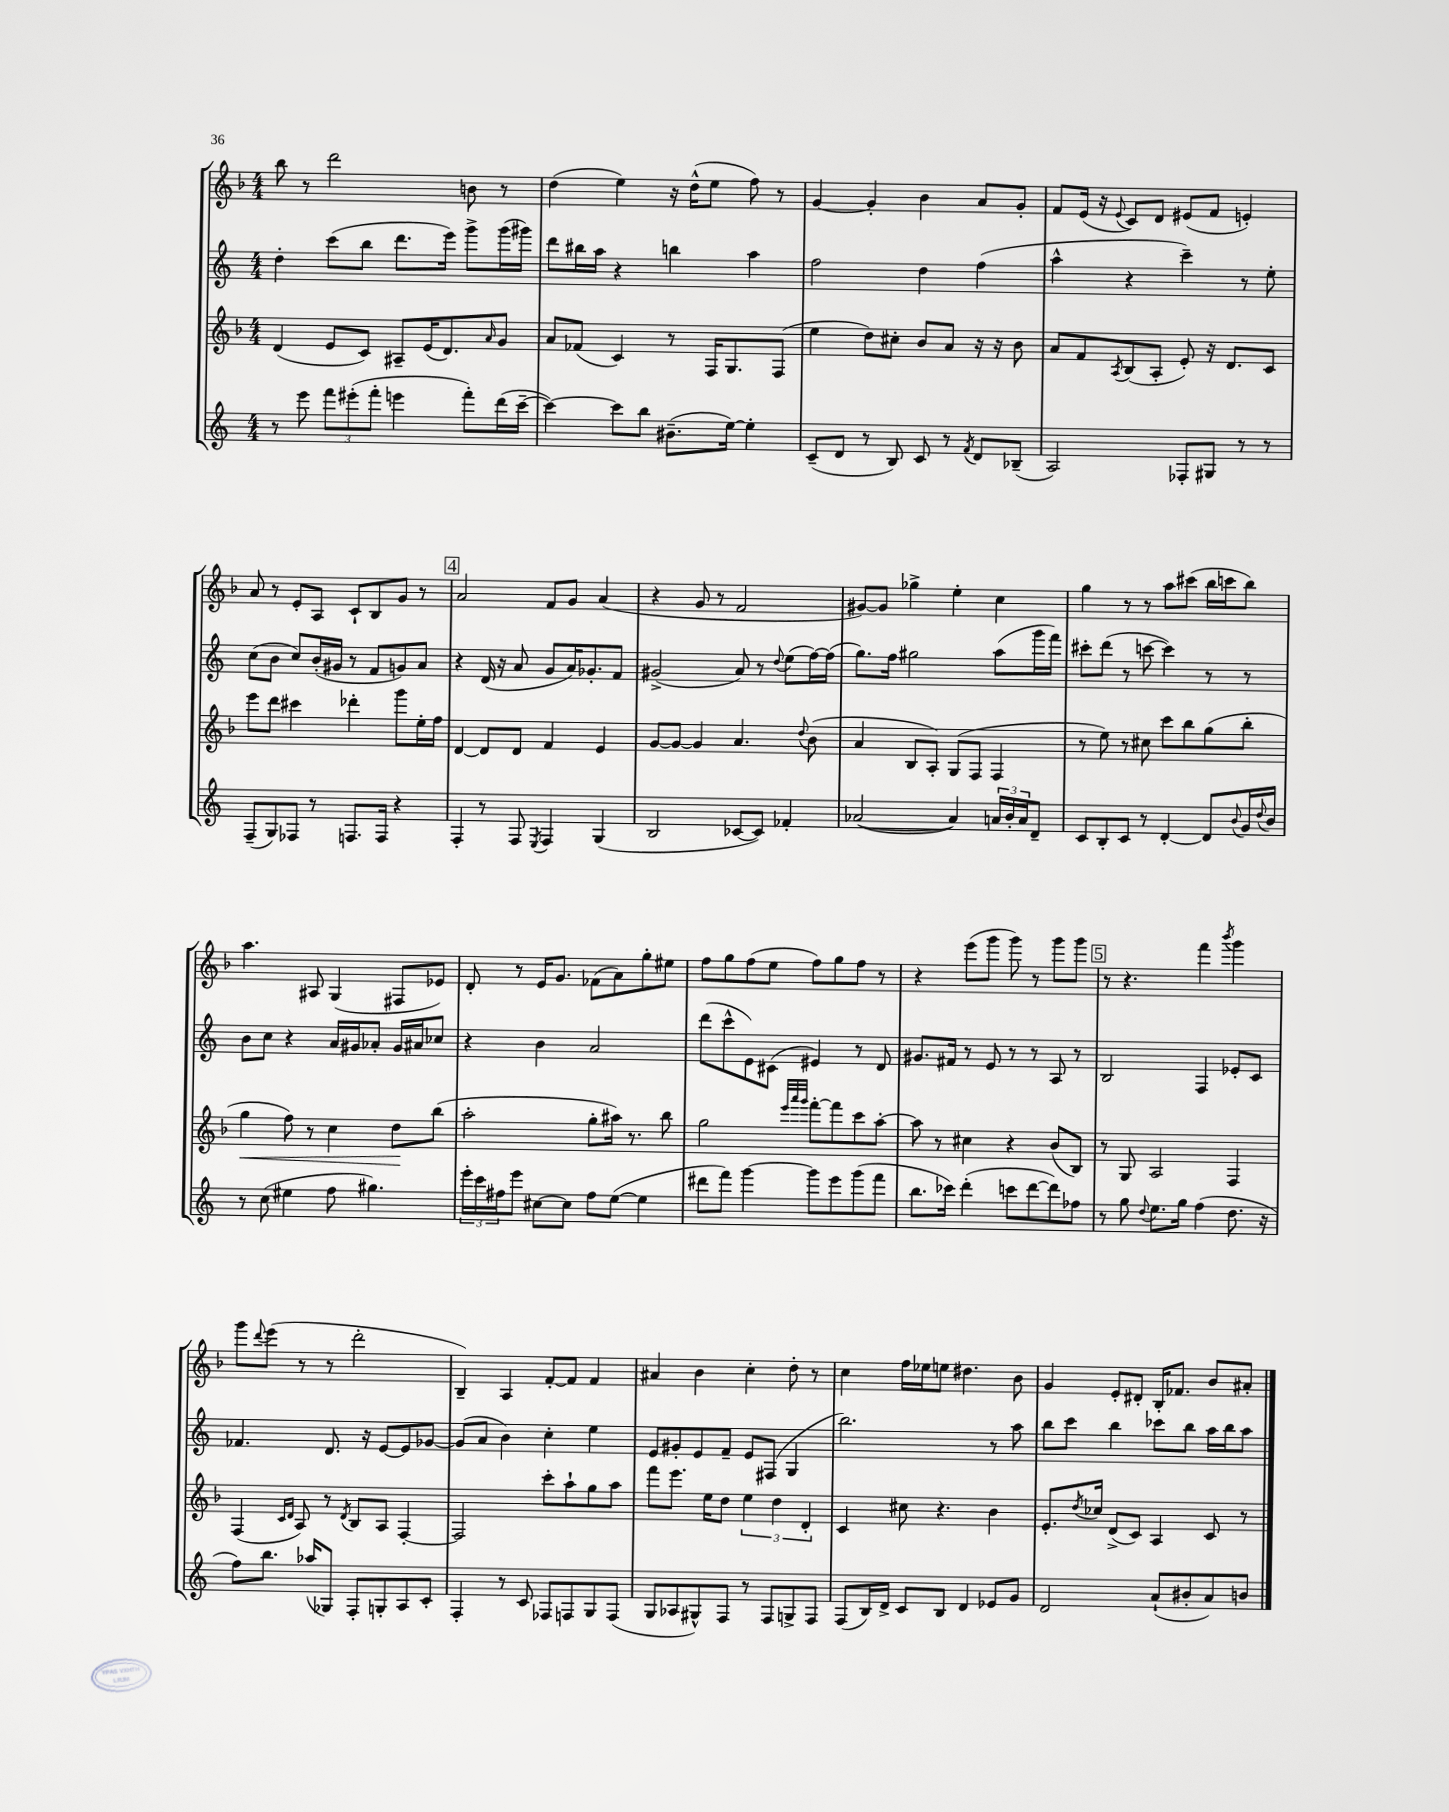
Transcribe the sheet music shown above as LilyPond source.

<<
\new StaffGroup <<
\new Staff = "s0" {
    \clef treble \key f \major \numericTimeSignature \time 4/4
    bes''8 r8 d'''2 b'8 r8 |
    d''4( e''4) r16 d''16-^( e''8 f''8) r8 |
    g'4~ g'4-. bes'4 a'8 g'8-. |
    f'8 e'16( r16 \appoggiatura { e'8 } c'8) d'8 eis'8( f'8 e'4-.) |
    a'8 r8 e'8-. a8 c'8-! bes8 g'8 r8 |
    \mark \markup { \box "4" } a'2 f'8 g'8 a'4( |
    r4 g'8 r8 f'2 |
    gis'8~) gis'8 ges''4-> e''4-. c''4 |
    g''4 r8 r8 a''8 cis'''8( bes''16 c'''16 bes''8) |
    a''4. ais8 g4( fis8 ees'8) |
    d'8-. r8 e'16 g'8. fes'8( a'8) g''8-. eis''8 |
    f''8 g''8 f''8( e''8 f''8) g''8 f''8 r8 |
    r4 e'''8( g'''8 g'''8) r8 g'''8 g'''8 |
    \mark \markup { \box "5" } r8 r4. f'''4 \acciaccatura { bes'''8 } g'''4 |
    g'''8 \appoggiatura { d'''8 } e'''8( r8 r8 d'''2-. |
    bes4--) a4 f'8~-. f'8 f'4 |
    ais'4 bes'4 c''4-. d''8-. r8 |
    c''4 f''16 ees''16 e''8 dis''4. bes'8 |
    g'4 e'8-. dis'8-. bes16-. fes'8. bes'8 ais'8-. \bar "|." |
}
\new Staff = "s1" {
    \clef treble \key c \major \numericTimeSignature \time 4/4
    d''4-. c'''8( b''8 d'''8. e'''16) g'''8-> g'''16( gis'''16) |
    d'''8 bis''16 a''16 r4 b''4 a''4 |
    f''2 d''4 f''4( |
    a''4-^ r4 c'''4--) r8 e''8-. |
    c''8( b'8 c''8) b'16-.( gis'16 r8 f'8 g'8) a'8 |
    \mark \markup { \box "4" } r4 d'16( r16 a'8 g'8 a'16) ges'8.-. f'8 |
    gis'2->( a'8) r8 \appoggiatura { d''8 } e''8( f''16~) f''16( |
    g''8.) f''16 gis''2 a''8( g'''16 f'''16) |
    cis'''8-. d'''8( r8 c'''8~ c'''4) r8 r8 |
    b'8 c''8 r4 a'16 gis'16 aes'8-. gis'16 ais'16 ces''8 |
    r4 b'4 a'2 |
    d'''8( c'''8-^ e'8) cis'8( eis'4) r8 d'8 |
    gis'8. fis'16 r8 e'8 r8 r8 a8 r8 |
    \mark \markup { \box "5" } b2 f4 ees'8-. c'8 |
    fes'4. d'8. r16 e'8~ e'8 ges'8~ |
    ges'8( a'8 b'4) c''4-. e''4 |
    e'8 gis'8-. e'8 f'8-- e'8 fis8( g4 |
    b''2.) r8 a''8 |
    b''8 c'''8 b''4 ces'''8 b''8 a''16 b''16 a''8 \bar "|." |
}
\new Staff = "s2" {
    \clef treble \key f \major \numericTimeSignature \time 4/4
    d'4( e'8 c'8) ais8-- e'16( d'8.) \grace { a'16 } g'8 |
    a'8 fes'8( c'4) r8 f16 g8. f8( |
    e''4 d''8) cis''8-. bes'8 a'8 r16 r16 bes'8 |
    a'8 f'8 \acciaccatura { a8 } bes8( a8-. e'8-.) r16 d'8. c'8 |
    e'''8 d'''8 cis'''4 des'''4-. g'''8 e''16-. f''16 |
    \mark \markup { \box "4" } d'4~ d'8 d'8 f'4 e'4 |
    g'8~ g'8~ g'4 a'4. \appoggiatura { d''8 } bes'8( |
    a'4 bes8 a8-.) g8( f8 f4 |
    r8 e''8) r8 cis''8 c'''8 bes''8 g''8( bes''8-. |
    g''4\< f''8) r8 c''4 d''8\! bes''8( |
    a''2-. g''8-. ais''16) r8. bes''8 |
    g''2 \grace { e'''32 a'''32 g'''32 } f'''8~-. f'''8 c'''8 a''8~-. |
    a''8 r8 cis''4 r4 bes'8( bes8) |
    \mark \markup { \box "5" } r8 g8 a2 f4 |
    f4( \grace { c'16 d'16 } a8) r8 \acciaccatura { d'8 } bes8 a8 f4~-. |
    f2 c'''8-. a''8-! g''8 a''8 |
    f'''8 e'''8. e''16 d''8 \tuplet 3/2 { e''4 d''4 d'4-. } |
    c'4 cis''8 r4. bes'4 |
    e'8.-. \acciaccatura { d''8 } ces''16 d'8->( c'8) a4 c'8 r8 \bar "|." |
}
\new Staff = "s3" {
    \clef treble \key c \major \numericTimeSignature \time 4/4
    r8 e'''8 \tuplet 3/2 { f'''8 eis'''8-.( f'''8-. } e'''4 f'''8-.) d'''16( c'''16~-- |
    c'''4~) c'''8 b''8 bis'8.--( e''16~) e''4-. |
    c'8--( d'8 r8 b8) c'8 r8 \acciaccatura { f'8 } d'8 bes8--( |
    a2) fes8-. gis8 r8 r8 |
    f8--( g8) fes8 r8 f8. f16 r4 |
    \mark \markup { \box "4" } f4-. r8 f8 \acciaccatura { e8 } f4 g4( |
    b2 ces'8~ ces'8) fes'4-. |
    aes'2~( aes'4) \tuplet 3/2 { a'16 b'16-. a'16 } d'8-- |
    c'8 b8-. c'8 r8 d'4~-. d'8 \appoggiatura { b'8 } g'16 \appoggiatura { d''8 } b'16 |
    r8 c''8( eis''4 f''8 gis''4.) |
    \tuplet 3/2 { e'''16-. c'''16 fis''16 } e'''8 cis''8~ cis''8 fis''8 e''8~( e''4 |
    dis'''8 f'''8) g'''4~ g'''8 e'''8 g'''8( f'''8 |
    b''8. ces'''16) d'''4-.( c'''8 d'''8~ d'''8) fes''8 |
    \mark \markup { \box "5" } r8 g''8 \appoggiatura { d''8 } e''8. g''16 f''4( d''8. r16 |
    f''8) b''8. aes''16( ges8) f8-. g8-. a8 c'8-. |
    f4-. r8 c'8 fes8 f8 g8 f8( |
    g8 aes8 gis8-^) f8 r8 f8 g8-> f8 |
    f8( b16) d'16-> c'8 b8 d'4 ees'8 g'8 |
    d'2 a'8-!( bis'8-. a'8) b'8 \bar "|." |
}
>>
>>
\layout { \context { \Score \remove "Bar_number_engraver" } }
